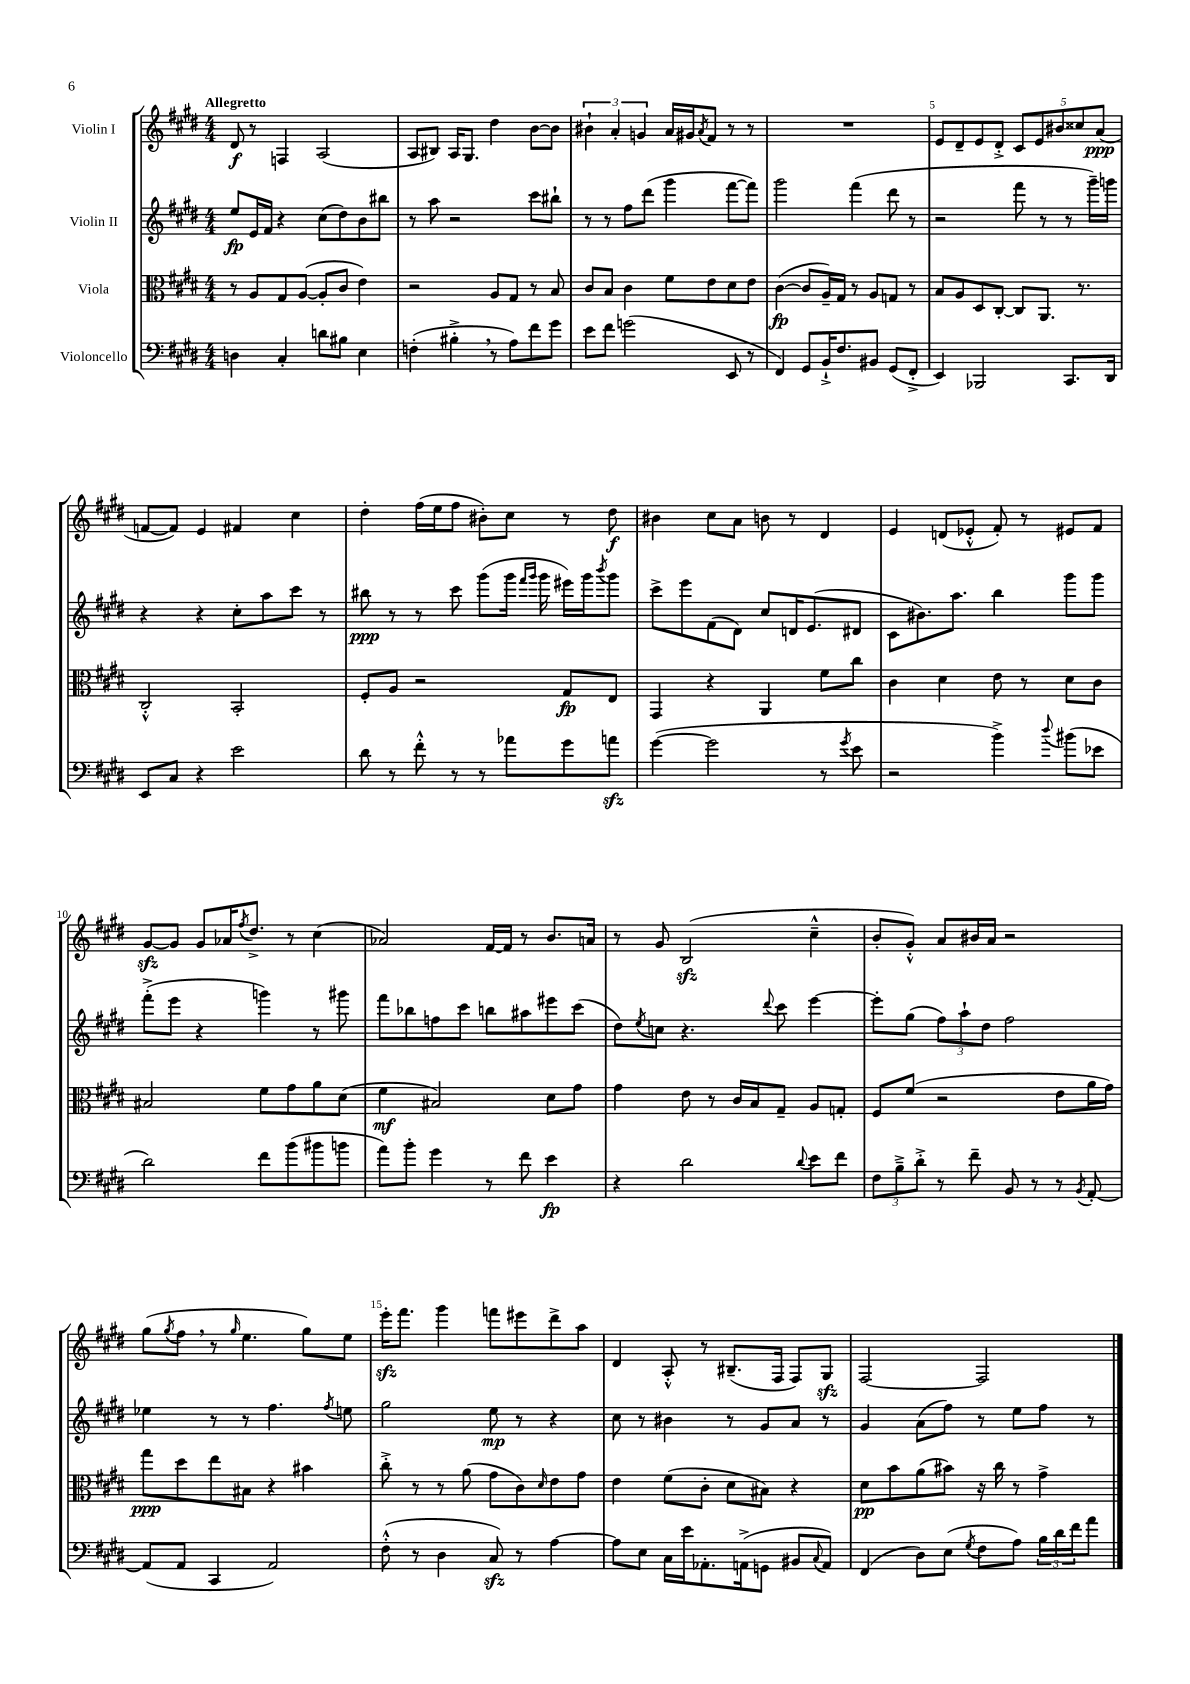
<<
\new StaffGroup <<
\new Staff = "s0" \with { instrumentName = "Violin I" } {
    \clef treble \key e \major \numericTimeSignature \time 4/4 \tempo "Allegretto"
    dis'8\f r8 f4 a2( |
    a8 bis8) a16 gis8. dis''4 b'8~ b'8 |
    \tuplet 3/2 { bis'4-! a'4-. g'4 } a'16 gis'16 \acciaccatura { a'8 } fis'8 r8 r8 |
    R1 |
    e'8 dis'8-- e'8 dis'8-.-> \tuplet 5/4 { cis'8 e'8 bis'8 cisis''8 a'8\ppp( } |
    f'8~ f'8) e'4 fis'4 cis''4 |
    dis''4-. fis''16( e''16 fis''8 bis'8-.) cis''8 r8 dis''8\f |
    bis'4 cis''8 a'8 b'8 r8 dis'4 |
    e'4 d'8( ees'8-.-^ fis'8-.) r8 eis'8 fis'8 |
    gis'8~\sfz gis'8 gis'8 aes'16 \acciaccatura { fis''8 } dis''8.-> r8 cis''4( |
    aes'2) fis'16~ fis'16 r8 b'8. a'16 |
    r8 gis'8 b2\sfz( cis''4---^ |
    b'8-. gis'8-.-^) a'8 bis'16 a'16 r2 |
    gis''8( \acciaccatura { gis''8 } fis''8 \breathe r8 \grace { gis''16 } e''4. gis''8) e''8 |
    e'''16-.\sfz fis'''8. gis'''4 f'''8 eis'''8 dis'''8-> a''8 |
    dis'4 a8-.-^ r8 bis8.--( fis16 fis8) gis8\sfz |
    fis2~ fis2 \bar "|." |
}
\new Staff = "s1" \with { instrumentName = "Violin II" } {
    \clef treble \key e \major \numericTimeSignature \time 4/4
    e''8\fp e'16 fis'16 r4 cis''8( dis''8) b'8 bis''8 |
    r8 a''8 r2 cis'''8 bis''8-! |
    r8 r8 fis''8 dis'''8( gis'''4 fis'''8~ fis'''8) |
    gis'''2 fis'''4( dis'''8 r8 |
    r2 fis'''8 r8 r8 gis'''16--) g'''16 |
    r4 r4 cis''8-. a''8 cis'''8 r8 |
    bis''8\ppp r8 r8 cis'''8 gis'''8( gis'''16 \grace { fis'''16 gis'''16 } gis'''16 eis'''16) gis'''16 \acciaccatura { b'''8 } gis'''8 |
    cis'''8-> e'''8 fis'8( dis'8) cis''8 d'16 e'8.( dis'8 |
    cis'8 bis'8.) a''8. b''4 gis'''8 gis'''8 |
    fis'''8-.->( e'''8 r4 g'''4) r8 gis'''8 |
    fis'''8 bes''8 f''8 cis'''8 b''8 ais''8 eis'''8 cis'''8( |
    dis''8) \acciaccatura { e''8 } c''8 r4. \appoggiatura { dis'''8 } cis'''8 e'''4~ |
    e'''8-. gis''8( \tuplet 3/2 { fis''8) a''8-! dis''8 } fis''2 |
    ees''4 r8 r8 fis''4. \acciaccatura { fis''8 } e''8 |
    gis''2 e''8\mp r8 r4 |
    cis''8 r8 bis'4 r8 gis'8 a'8 r8 |
    gis'4 a'8( fis''8) r8 e''8 fis''8 r8 \bar "|." |
}
\new Staff = "s2" \with { instrumentName = "Viola" } {
    \clef alto \key e \major \numericTimeSignature \time 4/4
    r8 a8 gis8 a8~( a8-. cis'8 e'4) |
    r2 a8 gis8 r8 b8 |
    cis'8 b8 cis'4 fis'8 e'8 dis'8 e'8 |
    cis'4~\fp( cis'8 a16--) gis16 r8 a8 g8 r8 |
    b8 a8 dis8 cis8~-. cis8 a,8. r8. |
    cis2-.-^ b,2-. |
    fis8-. a8 r2 gis8\fp e8 |
    gis,4 r4 a,4 fis'8 cis''8 |
    cis'4 dis'4 e'8 r8 dis'8 cis'8 |
    bis2 fis'8 gis'8 a'8 dis'8( |
    fis'4\mf bis2) dis'8 gis'8 |
    gis'4 e'8 r8 cis'16 b16 gis8-- a8 g8-. |
    fis8 fis'8( r2 e'8 a'16 gis'16) |
    gis''8\ppp dis''8 e''8 bis8 r4 bis'4 |
    cis''8-.-> r8 r8 a'8( gis'8 cis'8) \grace { dis'16 } e'8 gis'8 |
    e'4 fis'8( cis'8-. dis'8 bis8) r4 |
    dis'8\pp b'8 a'8( bis'8) r16 cis''16 r8 gis'4-> \bar "|." |
}
\new Staff = "s3" \with { instrumentName = "Violoncello" } {
    \clef bass \key e \major \numericTimeSignature \time 4/4
    d4 cis4-. d'8 bis8 e4 |
    f4-.( bis4-.-> \breathe r8 a8) fis'8 gis'8 |
    e'8 fis'8 g'2( e,8 r8 |
    fis,4) gis,8 b,16-!-> fis8. bis,8 gis,8( fis,8-.-> |
    e,4) bes,,2 cis,8. dis,16 |
    e,8 cis8 r4 e'2 |
    dis'8 r8 fis'8-.-^ r8 r8 aes'8 gis'8 a'8\sfz |
    gis'4~( gis'2 r8 \acciaccatura { gis'8 } e'8 |
    r2 b'4->) \appoggiatura { dis''8 } bis'8( ees'8 |
    dis'2) fis'8 b'8( bis'8 b'8 |
    a'8) b'8-. gis'4 r8 fis'8 e'4\fp |
    r4 dis'2 \appoggiatura { dis'8 } e'8 fis'8 |
    \tuplet 3/2 { fis8 b8---> dis'8-.-> } r8 fis'8-- b,8 r8 r8 \acciaccatura { b,8 } a,8~-. |
    a,8( a,8 cis,4 a,2) |
    fis8-.-^( r8 dis4 cis8\sfz) r8 a4~ |
    a8 e8 cis16 e'16 aes,8.-. a,16->( g,8 bis,8 \appoggiatura { cis8 } a,8) |
    fis,4( dis8) e8( \acciaccatura { gis8 } fis8 a8) \tuplet 3/2 { b16 dis'16 fis'16 } a'8 \bar "|." |
}
>>
>>
\layout { \context { \Score \override BarNumber.break-visibility = ##(#f #t #t) barNumberVisibility = #(every-nth-bar-number-visible 5) } }
